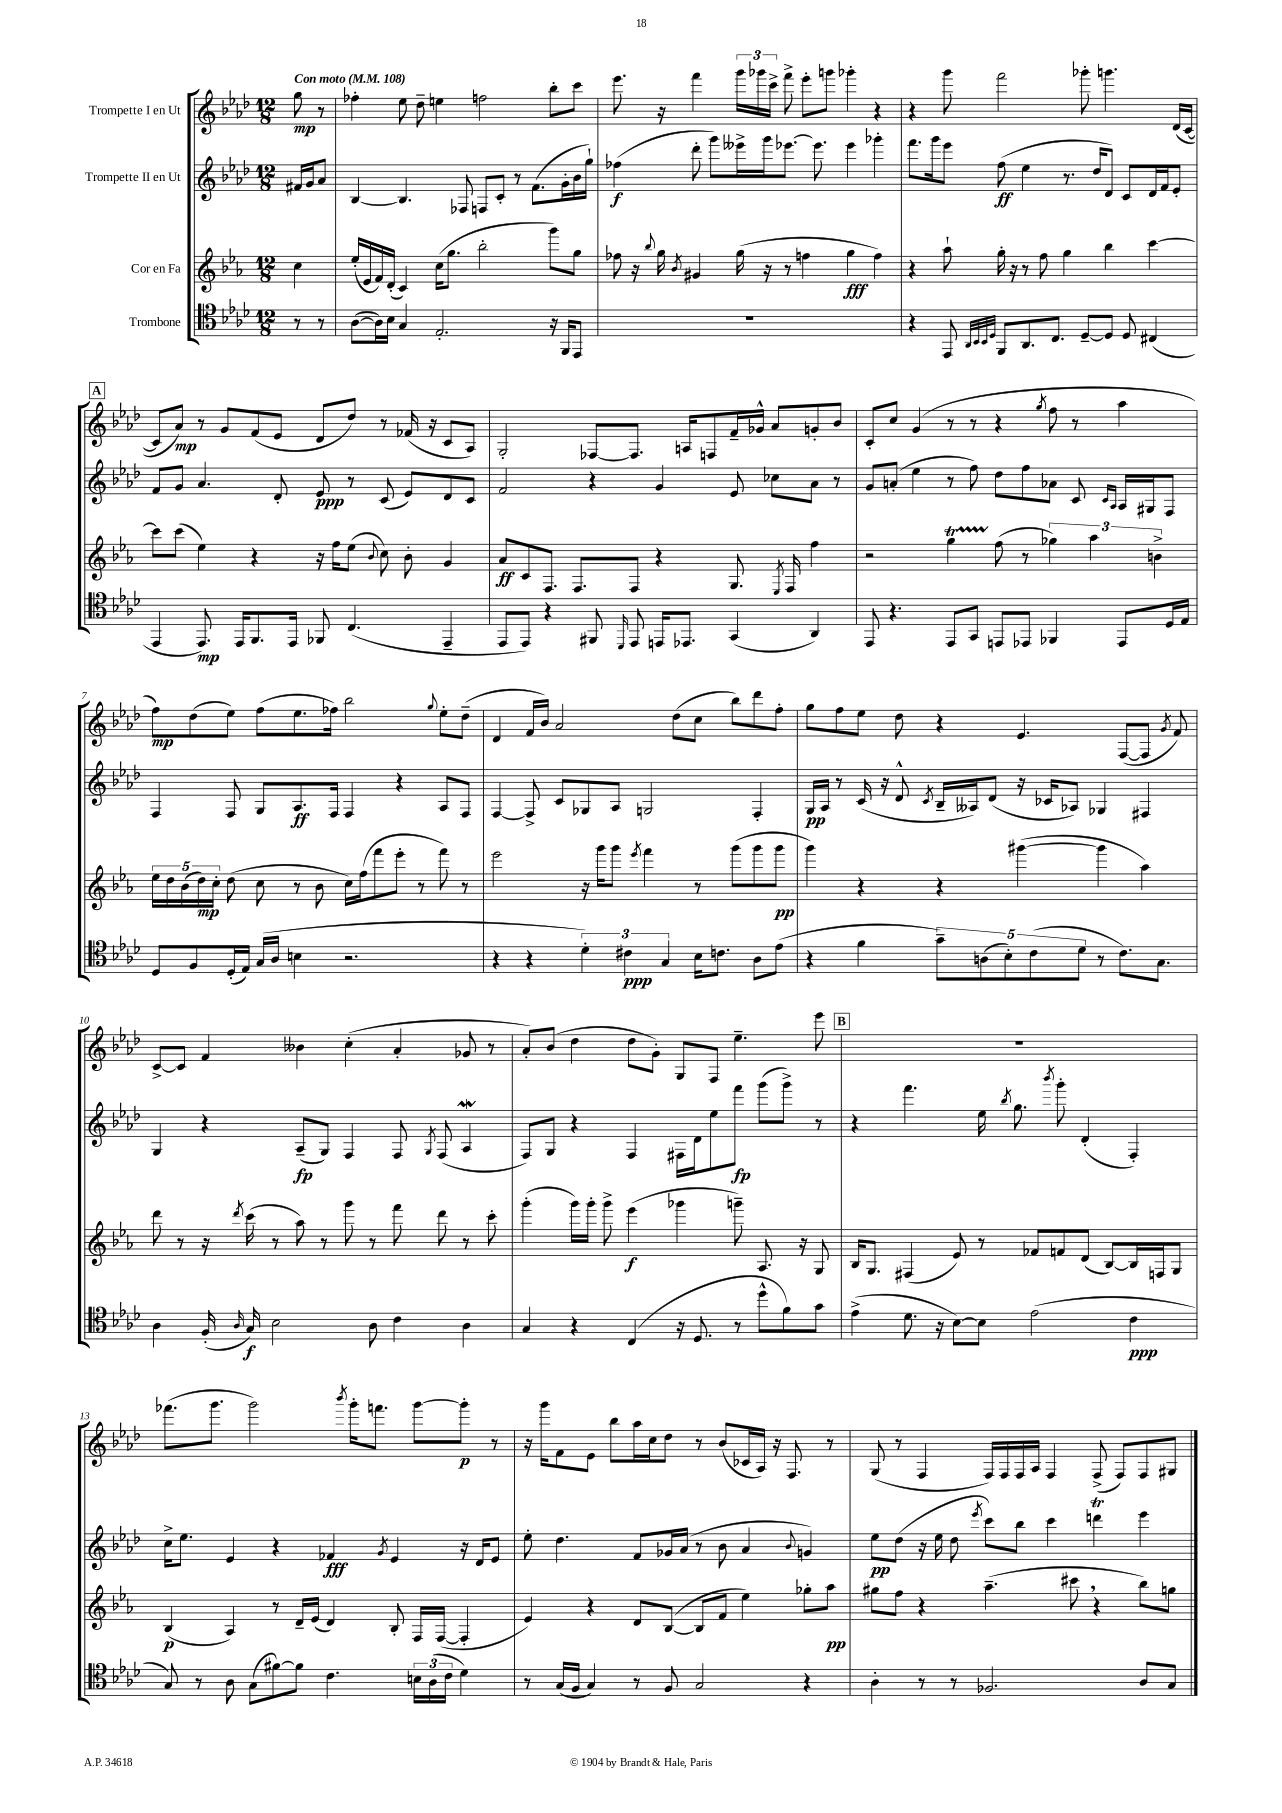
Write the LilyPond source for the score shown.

<<
\new StaffGroup <<
\new Staff = "s0" \with { instrumentName = "Trompette I en Ut" } {
    \clef treble \key aes \major \numericTimeSignature \time 12/8 \partial 4 \tempo "Con moto" 4 = 108
    \autoBeamOff g''8\mp r8 |
    fes''4-. ees''8 des''8-- e''4 f''2 bes''8[-. c'''8] |
    ees'''8. r16 f'''4 \tuplet 3/2 { g'''16[ ges'''16 c'''16]-> } f'''8-> ees'''8[-. g'''8] ges'''4-. r4 |
    r4 g'''8 f'''2 ges'''8-. g'''4. des'16[( c'16]~ |
    \mark \markup { \box "A" } c'8[ aes'8]\mp) r8 g'8[ f'8( ees'8] des'8[ des''8]) r8 fes'16( r16 c'8[ aes8]) |
    g2-. fes8[~ fes8.] a16[ f8 f'16-- ges'16]-^ aes'8[ g'8-. bes'8] |
    c'8[-. c''8] g'4( r8 r8 r4 \acciaccatura { g''8 } f''8 r8 aes''4 |
    f''8[\mp) des''8( ees''8]) f''8[( ees''8. fes''16]) bes''2 \appoggiatura { g''8 } ees''8[-. des''8]--( |
    des'4 f'16[ bes'16]) aes'2 des''8[( c''8] bes''8[) des'''8 f''8]-. |
    g''8[ f''8 ees''8] des''8 r4 ees'4. f8[~( f8] \acciaccatura { g'8 } f'8) |
    c'8[~-> c'8] f'4 beses'4 c''4-.( aes'4-. ges'8 r8 |
    aes'8[-.) bes'8]( des''4 des''8[ g'8]-.) g8[ f8] ees''4.-- ees'''8 |
    \mark \markup { \box "B" } R1. |
    fes'''8.[( g'''8.] g'''2) \acciaccatura { bes'''8 } g'''16[-. f'''8.] g'''8[~ g'''8]-.\p r8 |
    r16 g'''16[ f'8 ees'8] bes''8[ aes''16 c''16 des''8] r8 bes'8[( ces'16 aes16]) r16 f8. r8 |
    g8( r8 f4 f16[) f16 f16 aes16] f4 f8->( f8[) f8 gis8] \bar "|." |
}
\new Staff = "s1" \with { instrumentName = "Trompette II en Ut" } {
    \clef treble \key aes \major \numericTimeSignature \time 12/8 \partial 4
    \autoBeamOff fis'16[ g'16 aes'8] |
    bes4~ bes4. fes8 f8[ c'8]-. r8 f'8.[( g'16-. bes'16 g''16]-!) |
    fes''4\f( des'''8-. g'''8[) eeses'''16-> g'''16 ees'''8.]~ ees'''8. ees'''4 ges'''4-. |
    f'''8.[ g'''16 ees'''8] f''8\ff( ees''4 r8. des''16[ des'8]) c'8[ des'16 f'16 ees'8]-. |
    \mark \markup { \box "A" } f'8[ g'8] aes'4. des'8-. ees'8\ppp r8 c'8( ees'8[) des'8 c'8] |
    f'2 r4 g'4 ees'8 ces''8[ aes'8] r8 |
    g'8[ a'8]-.( ees''4 r8 f''8) des''8[ f''8 aes'8] c'8 \grace { c'16[ aes16] } aes16[ gis16 f8] |
    f4 f8 g8[ aes8.\ff f16] f4 r4 aes8[ f8] |
    f4~ f8-> c'8[ ges8 aes8] g2 f4-. |
    g16[\pp aes16] r8 c'16( r16 des'8-^ \acciaccatura { c'8 } bes16[-- aeses16) des'8]( r16 ces'16[ aes8]) ges4 fis4 |
    g4 r4 aes8[--\fp( g8]) f4 f8 \acciaccatura { g8 } f8( aes4\mordent |
    f8[) g8] r4 f4 fis16[ des'16 ees''8 f'''8]\fp g'''8[( g'''8]->) r8 |
    \mark \markup { \box "B" } r4 f'''4. ees''16 \acciaccatura { bes''8 } g''8. \acciaccatura { bes'''8 } g'''8-. des'4-.( f4-.) |
    c''16[-> ees''8.] ees'4 r4 fes'4\fff \acciaccatura { g'8 } ees'4 r16 des'16[ ees'8] |
    ees''8-. des''4. f'8[ ges'16 aes'16]( r8 bes'8 aes'4 \appoggiatura { bes'8 } g'4) |
    ees''8[\pp des''8]( r16 ees''16 des''8 \acciaccatura { ees'''8 } c'''8[) bes''8] c'''4 d'''4\trill ees'''4 \bar "|." |
}
\new Staff = "s2" \with { instrumentName = "Cor en Fa" } {
    \clef treble \key ees \major \numericTimeSignature \time 12/8 \partial 4
    \autoBeamOff c''4 |
    ees''16[-.( ees'16 f'16) d'16]-.( c'4) c''16[( g''8.] bes''2-. g'''8[) g''8] |
    fes''8 r16 \appoggiatura { bes''8 } g''16 \acciaccatura { bes'8 } gis'4 g''16( r16 r8 f''4 g''4\fff f''4) |
    r4 aes''8-! g''16-. r16 r8 f''8 g''4 bes''4 c'''4~ |
    \mark \markup { \box "A" } c'''8[ c'''8]( ees''4) r4 r16 f''16[ ees''8]( \appoggiatura { bes'8 } c''8) bes'8-. g'4 |
    aes'8[\ff c'8 f8.] f8.[ f8] r4 g8. \acciaccatura { ees8 } f16 f''4 |
    r2 g''4\startTrillSpan f''8\stopTrillSpan( r8 \tuplet 3/2 { ges''4) aes''4 b'4-> } |
    \tuplet 5/4 { ees''16[ d''16 bes'16( d''16\mp) c''16]-. } d''8( c''8 r8 bes'8 c''16[) f''16( f'''8 ees'''8]-. r8 f'''8) r8 |
    ees'''2 r16 g'''16[ g'''8] \acciaccatura { ees'''8 } f'''4 r8 g'''8[( g'''8 g'''8]\pp |
    g'''4) r4 r4 gis'''4~( gis'''4 aes''4) |
    d'''8 r8 r16 \acciaccatura { d'''8 } c'''16( r8 aes''8) r8 g'''8 r8 f'''8 d'''8 r8 c'''8-. |
    g'''4-.( g'''16[) g'''16]-. g'''8-> ees'''4\f( ges'''4 g'''8--) aes8. r16 g8 |
    \mark \markup { \box "B" } bes16[ g8.] fis4( ees'8) r8 fes'8[ f'8 d'8]( bes8[~) bes16 f16 g8] |
    bes4\p( aes4) r8 d'16[-- ees'16]( d'4) bes8-. f16[ f16]~( f4-. |
    ees'4) r4 d'8[ bes8]~( bes8[ f'8] ees''4) ges''8[-. aes''8]\pp |
    gis''8[ f''8] r4 aes''4.--( cis'''8 \breathe r4 bes''8[) g''8] \bar "|." |
}
\new Staff = "s3" \with { instrumentName = "Trombone" } {
    \clef tenor \key aes \major \numericTimeSignature \time 12/8 \partial 4
    \autoBeamOff r8 r8 |
    aes8[~( aes16) bes16] g4 ees2.-. r16 f,16[ ees,8] |
    R1. |
    r4 ees,8 \grace { aes,32[ bes,32 bes,32 des32] } f,8[ aes,8. c8.] des8[~-- des8] des8 cis4( |
    \mark \markup { \box "A" } ees,4 ees,8.\mp) ees,16[ f,8. ees,16] fes,8 c4.( ees,4-- |
    ees,8[ ees,8]) r4 fis,8 \grace { des,16 } ees,8 e,16[ ees,8.] g,4( aes,4) |
    ees,8 r4. ees,8[ g,8] e,8[ ees,8] fes,4 ees,8[ des16 ees16] |
    des8[ f8 des16-.( ees16]) g16[( aes16] b4 r2. |
    r4 r4 \tuplet 3/2 { des'4-.) cis'4\ppp g4 } bes16[ c'8.] aes8[ ees'8]( |
    r4 f'4 \tuplet 5/4 { g'8[--) a8( bes8-.) c'8( des'8] } r8 c'8.[) g8.] |
    aes4 f16-.( \grace { aes16 } g16\f) bes2 aes8 c'4 aes4 |
    g4 r4 c4( r16 des8. r8 des''8[-^ f'8) g'8] |
    \mark \markup { \box "B" } ees'4->( des'8. r16 bes8[~) bes8] ees'2( c'4\ppp |
    g8) r8 aes8 g8[( fis'8~) fis'8] c'4. \tuplet 3/2 { b16[ aes16( c'16] } des'4) |
    r8 g16[( f16] g4) r8 f8 g2 r4 |
    aes4-. r8 r8 fes2. aes8[ g8] \bar "|." |
}
>>
>>
